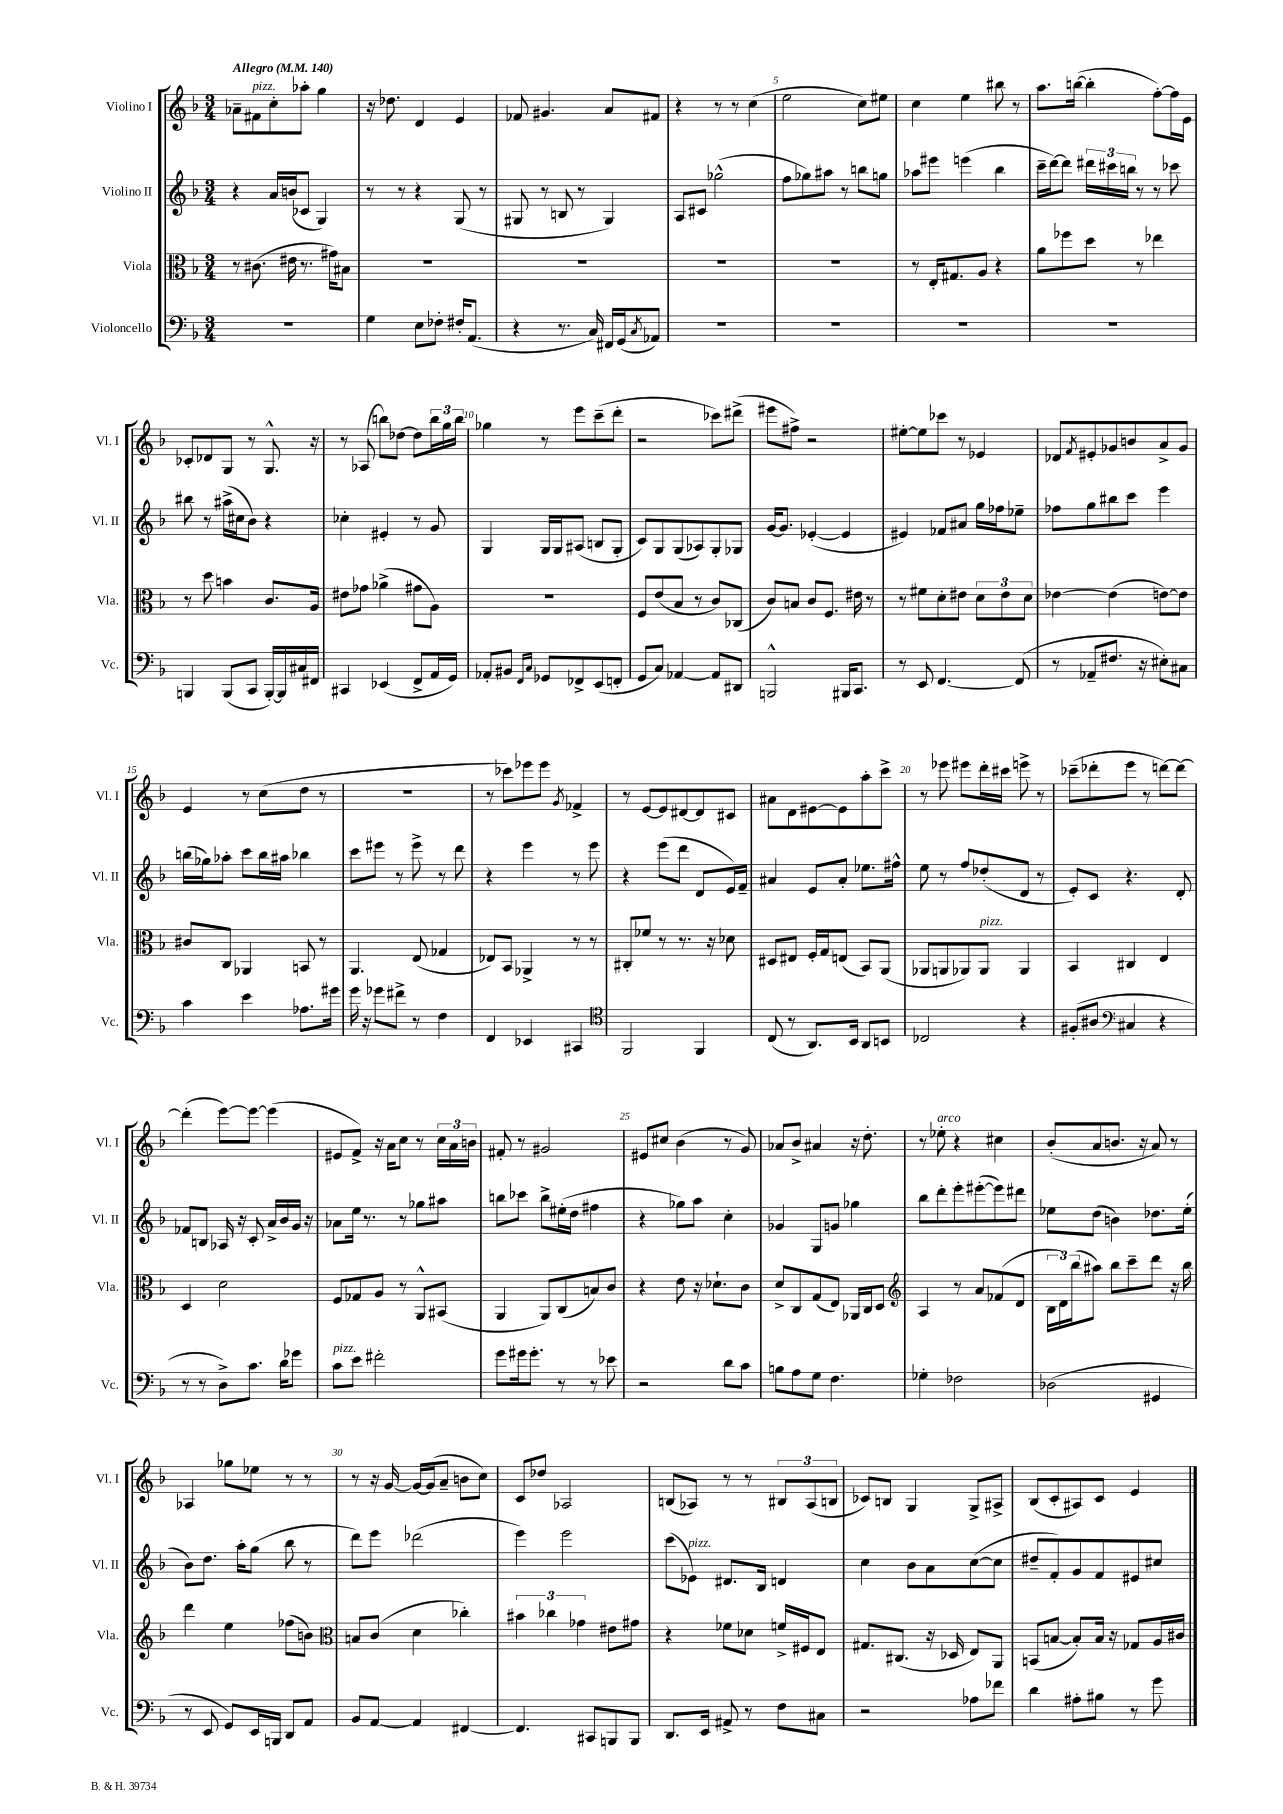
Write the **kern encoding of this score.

**kern	**kern	**kern	**kern
*staff4	*staff3	*staff2	*staff1
*clefF4	*clefC3	*clefG2	*clefG2
*k[b-]	*k[b-]	*k[b-]	*k[b-]
*M3/4	*M3/4	*M3/4	*M3/4
*MM140	*MM140	*MM140	*MM140
2.r	8r	4r	8a-~\L
.	(8.c#\	.	8f#\
.	.	16a/LL	8cc'\
.	16e#\	(16b/J	.
.	8.r	8c-/J	8aa-'\J
.	.	4G/)	4gg\
.	16g#\LK)	.	.
.	8B#\J	.	.
=	=	=	=
4G\	2.r	8r	16r
.	.	.	8.dd-\
.	.	8r	.
8E\L	.	4r	4d/
8F-'\J	.	.	.
16F#'/LK	.	(8G/	4e/
(8.AA/J	.	.	.
.	.	8r	.
=	=	=	=
4r	2.r	8G#/	8f-/
.	.	8r	4.g#/
8.r	.	8B/	.
.	.	8r	.
16C/)	.	.	.
16FF#/LL	.	4G#/)	8a/L
(16GG/J	.	.	.
8qC/	.	.	.
8AA-/J)	.	.	8f#/J
=	=	=	=
2.r	2.r	8A/L	4r
.	.	8c#/J	.
.	.	(2gg-^^\	8r
.	.	.	8r
.	.	.	(4cc\
=	=	=	=
2.r	2.r	8ff\L	2ee\
.	.	8gg-\)	.
.	.	8aa#\J	.
.	.	8r	.
.	.	8bb\L	8cc\L)
.	.	8gg\J	8ee#\J
=	=	=	=
2.r	8r	8aa-\L	4cc\
.	16E'/LK	8eee#\J	.
.	8.G#/	.	.
.	.	(4eee\	4ee\
.	8A/J	.	.
.	4r	4bb-\	8bb#\
.	.	.	8r
=	=	=	=
2.r	8a\L	16ccc~\LL	8.aa\L
.	.	[16ddd\J)	.
.	8ff-\	8ddd\]J	.
.	.	.	([16bb\Jk
.	8dd\J	24ddd#\LL	4bb'\]
.	.	24ccc#\	.
.	.	24bb\JJ	.
.	8r	8r	.
.	4ee-\	8r	[8ff'\L)
.	.	8ccc-\	16ff\]L
.	.	.	16e\JJ
=	=	=	=
4BBB/	8r	8bb#\	8c-'/L
.	8dd\	8r	8d-/
(8BBB/L	4b\	(16aa#^\LL	8G/J
.	.	16cc#\J	.
8CC/J	.	8b-\J)	8r
[16BBB'/LL)	8.c/L	4r	8.G^^/
16BBB/]	.	.	.
16C#/	.	.	.
16FF#/JJ	16A/Jk	.	16r
=	=	=	=
4CC#/	8e#\L	4cc-'\	8r
.	8g-\J	.	(8A-/
(4EE-/	(4a-^\	4e#'/	8bb\L)
.	.	.	[8dd-\J
8FF^/L	8g#\L	8r	8dd-\]L
16AA/L	8A\J)	8g/	24bb\L
.	.	.	24gg\
16GG/JJ)	.	.	.
.	.	.	24bb\JJ
=	=	=	=
8AA-'/L	2.r	4G/	4gg-\
8BB#/J	.	.	.
16qqFF/LL	.	.	.
16qqC/JJ	.	.	.
8GG-/L	.	16G/LL	8r
.	.	16G/J	.
8FF-^/	.	(8A#/J	8eee\L
(8EE/	.	8B/L	(8ccc~\
8FF'/J	.	8G'/J	8ddd'\J
=	=	=	=
8GG/L	8F/L	8c/L)	2r
8C/J)	(8e/	8G/	.
[4AA-/	8B-/J	(8G/	.
.	8r	8A-/)	.
8AA-/]L	8c/L)	8G'/	8ccc-\L)
8DD#/J	(8C-/J	8G-/J	(8ddd#^\J
=	=	=	=
2BBB^^/	8c/L)	[16g/LK	8eee#\L
.	.	8.g/]J	.
.	8B/J	.	8ff#^\J)
.	8c/L	([4e-'/	2r
.	8.F/J	.	.
16BBB#/LK	.	4e-/]	.
8.CC/J	16e#\	.	.
.	8r	.	.
=	=	=	=
8r	8r	4e#/)	[8ee#'\L
8EE/	8f#\L	.	8ee#\]
[4.FF/	8d'\	8f-/L	8ccc-\J
.	8e#\J	8a#/J	8r
.	12d\L	16gg\LL	4e-/
.	.	16ff-\J	.
.	12e#\	.	.
(8FF/]	.	8ee-~\J	.
.	12d\J	.	.
=	=	=	=
8r	[4e-\	8ff-\L	8d-/L
.	.	.	8qf/
8AA-~/L	.	8gg\	8e#'/
8.F#/J	(4e-\]	8bb#\	8g-/
.	.	8ccc\J	8b/
16r	.	.	.
8E#'\L)	[8e\L)	4eee\	8a^/
8C#\J	8e\]J	.	8g-/J
=	=	=	=
4c\	8c#/L	(16bb\LL	4e/
.	.	16gg-\J)	.
.	8C/J	8aa-'\J	.
4e\	4AA-/	8ccc\L	8r
.	.	16bb\L	(8cc\L
.	.	16aa#\JJ	.
8.A-\L	8BB/	4bb-\	8dd\J
.	8r	.	8r
16g#\Jk	.	.	.
=	=	=	=
16g\	4.AA/	8ccc\L	2.r
16r	.	.	.
8g-\L	.	8eee#\J	.
8f#^\J	.	8r	.
8r	(8E/	8eee#^\	.
4F\	4G-/	8r	.
.	.	8ddd\	.
=	=	=	=
4FF/	8E-/L)	4r	8r
.	8BB-/J	.	8ccc-\L)
4EE-/	4AA-^/	4eee\	8eee-\
.	.	.	8eee-\J
.	.	.	8qg/
4CC#/	8r	8r	4f-^/
.	8r	8eee\	.
=	=	=	=
*clefC4	*	*	*
2FF/	8C#'/L	4r	8r
.	8f-/J	.	[8e/L
.	8r	(8eee\L	8e/]
.	8.r	8ddd\J	[8d#/
4FF/	.	8d/L	8d#/]
.	16r	.	.
.	8d-\	16e/L)	8c#/J
.	.	16f~/JJ	.
=	=	=	=
(8C/	8D#/L	4a#/	8a#\L
8r	8E#/J	.	8d\
8.AA/L)	16F'/LL	8e/L	[8e#\
.	16G/J	.	.
.	(8E/J	8a#'/J	8e#\]
16BB-/Jk	.	.	.
8AA/L	8BB-/L)	8.ee-\L	8aa'\
8BB/J	(8AA/J	.	8ccc^\J
.	.	16ff#^^\Jk	.
=	=	=	=
2C-/	8AA-/L	8ee\	8r
.	8AA/	8r	8eee-\
.	8AA-/)	8ff/L	8eee#\L
.	8AA-/J	(8dd-'/	16ddd'\L
.	.	.	16ccc#\JJ
4r	4AA-/	8d/J	8eee^\
.	.	8r	8r
=	=	=	=
(8F#'/L	4BB-/	8e'/L)	(8ccc-~\L
8A#/J	.	8c/J	8ddd-'\
*clefF4	*	*	*
4C#/	4C#/	4.r	8eee\J
.	.	.	8r
4r	4E/	.	[8ddd\L)
.	.	8d'/	8ddd\_J
=	=	=	=
8r	4D/	8f-/L	(4ddd'\]
8r	.	8B/J	.
8D^\L)	2d\	16A-/	[8eee\L)
.	.	16r	.
8.c\J	.	8c'/	8eee\_J
.	.	16a^/LL	(4eee\]
16d\LK	.	16b-/	.
8g-\J	.	16g/JJ	.
.	.	16r	.
=	=	=	=
8c\L	8F/L	8a-\L	8e#/L
8e\J	8G-/	16ee\Jk	8f^/J)
.	.	8.r	.
2f#'\	8A/J	.	16r
.	.	.	16a\LK
.	8r	8r	8cc\J
.	8AA^^/L	8gg-\L	8r
.	(8BB#/J	8aa#\J	24cc\LL
.	.	.	24a\
.	.	.	24b\JJ
=	=	=	=
8g\L	4AA/	8bb\L	8f#'/
16g#\k	.	8ccc-\J	8r
8.g#'\J	.	.	.
.	8AA/L)	8bb^\L	2g#/
8r	(8C/	(16ee#'\L	.
.	.	16dd\JJ	.
8r	8B/)	4ff#\	.
8e-\	8c/J	.	.
=	=	=	=
2r	4r	4r	8e#/L
.	.	.	8cc#/J
.	8e\	8gg-\L)	(4b-\
.	16r	8aa\J	.
.	8.d-`\L	.	.
8d\L	.	4cc'\	8r
8c\J	8c\J	.	8g/)
=	=	=	=
8B\L	8d^/L	4g-/	8a-/L
8A\	8C/	.	8b-^/J
8G\J	(8G/	8G/L	4a#/
4.F\	8E/J)	8g/J	.
.	16AA-/LL	4gg-\	16r
.	16C/J	.	8.dd'\
.	8D/J	.	.
=	=	=	=
*	*clefG2	*	*
4G-'\	4A/	8bb-\L	8r
.	.	8ddd'\	8ee-'\
2F-\	8r	8eee'\	4r
.	8a/L	([8eee#'\	.
.	(8f-/	8eee#\])	4cc#\
.	8d/J	8ddd#\J	.
=	=	=	=
(2D-\	24B-\LL	8ee-\L	(8b-'/L
.	24d\)	.	.
.	(24bb-\J	.	.
.	8aa#\J)	(8dd\J	8a/
.	8bb-\L	4b\)	8.b/J
.	8ccc~\	.	.
.	.	.	16r
4GG#/	8ddd\J	8.dd-\L	8a/)
.	16r	.	8r
.	16bb-\	(16ee-'\Jk	.
=	=	=	=
8r	4ddd\	8b-\L)	4A-/
8EE/	.	8.dd\J	.
8GG/L)	4ee\	.	8gg-\L
.	.	16aa'\LK	.
16EE/L	.	(8gg\J	8ee-\J
16BBB/JJ	.	.	.
8DD/L	(8ff-\L	8bb-\	8r
8AA/J	8b\J)	8r	8r
=	=	=	=
*	*clefC3	*	*
8BB-/L	8B/L	8ddd\L)	8r
[8AA/J	(8c/J	8eee\J	16r
.	.	.	[16g/
4AA/]	4d\	(2ddd-\	16g/_LL
.	.	.	(16g/]J
.	.	.	8a~/J
[4FF#/	4cc-'\)	.	8b\L
.	.	.	8cc\J)
=	=	=	=
4.FF#/]	6b#\	4eee\)	8c/L
.	.	.	8dd-/J
.	6cc-\	.	.
.	.	2eee\	2A-/
.	6g-\	.	.
8CC#/L	.	.	.
8BBB/	8e#\L	.	.
8BBB/J	8g#\J	.	.
=	=	=	=
8.DD/L	4r	(8ccc\L	(8B/L
.	.	8e-\J)	8A-/J)
16EE/Jk	.	.	.
8AA#^/	8f-\L	8.d#/L	8r
8r	8d-\J	.	8r
.	.	16B-/Jk	.
8F\L	16f^/LL	4d/	12B#/L
.	16F#/J	.	.
.	.	.	(12A-/
8C#\J	8E/J	.	.
.	.	.	12B/J
=	=	=	=
2r	8.G#/L	4cc\	8c-/L)
.	.	.	8B/J
.	(8.C#/J	.	.
.	.	8b-\L	4G/
.	16r	8a\	.
.	16D-/	.	.
8A-\L	8E/L)	([8cc\	8G^/L
8f-\J	8AA/J	8cc\]J	8A#^/J
=	=	=	=
4d\	(8BB/L	8dd#~/L	(8B-/L
.	[8B/J	8f'/)	8c'/
8A#'\L	8B'/]L)	8g/	8A#/)
8B#\J	16B/Jk	8f/	8c/J
.	16r	.	.
8r	8G-/L	8e#/	4e/
8g\	16A/L	8cc#/J	.
.	16c#/JJ	.	.
==	==	==	==
*-	*-	*-	*-
